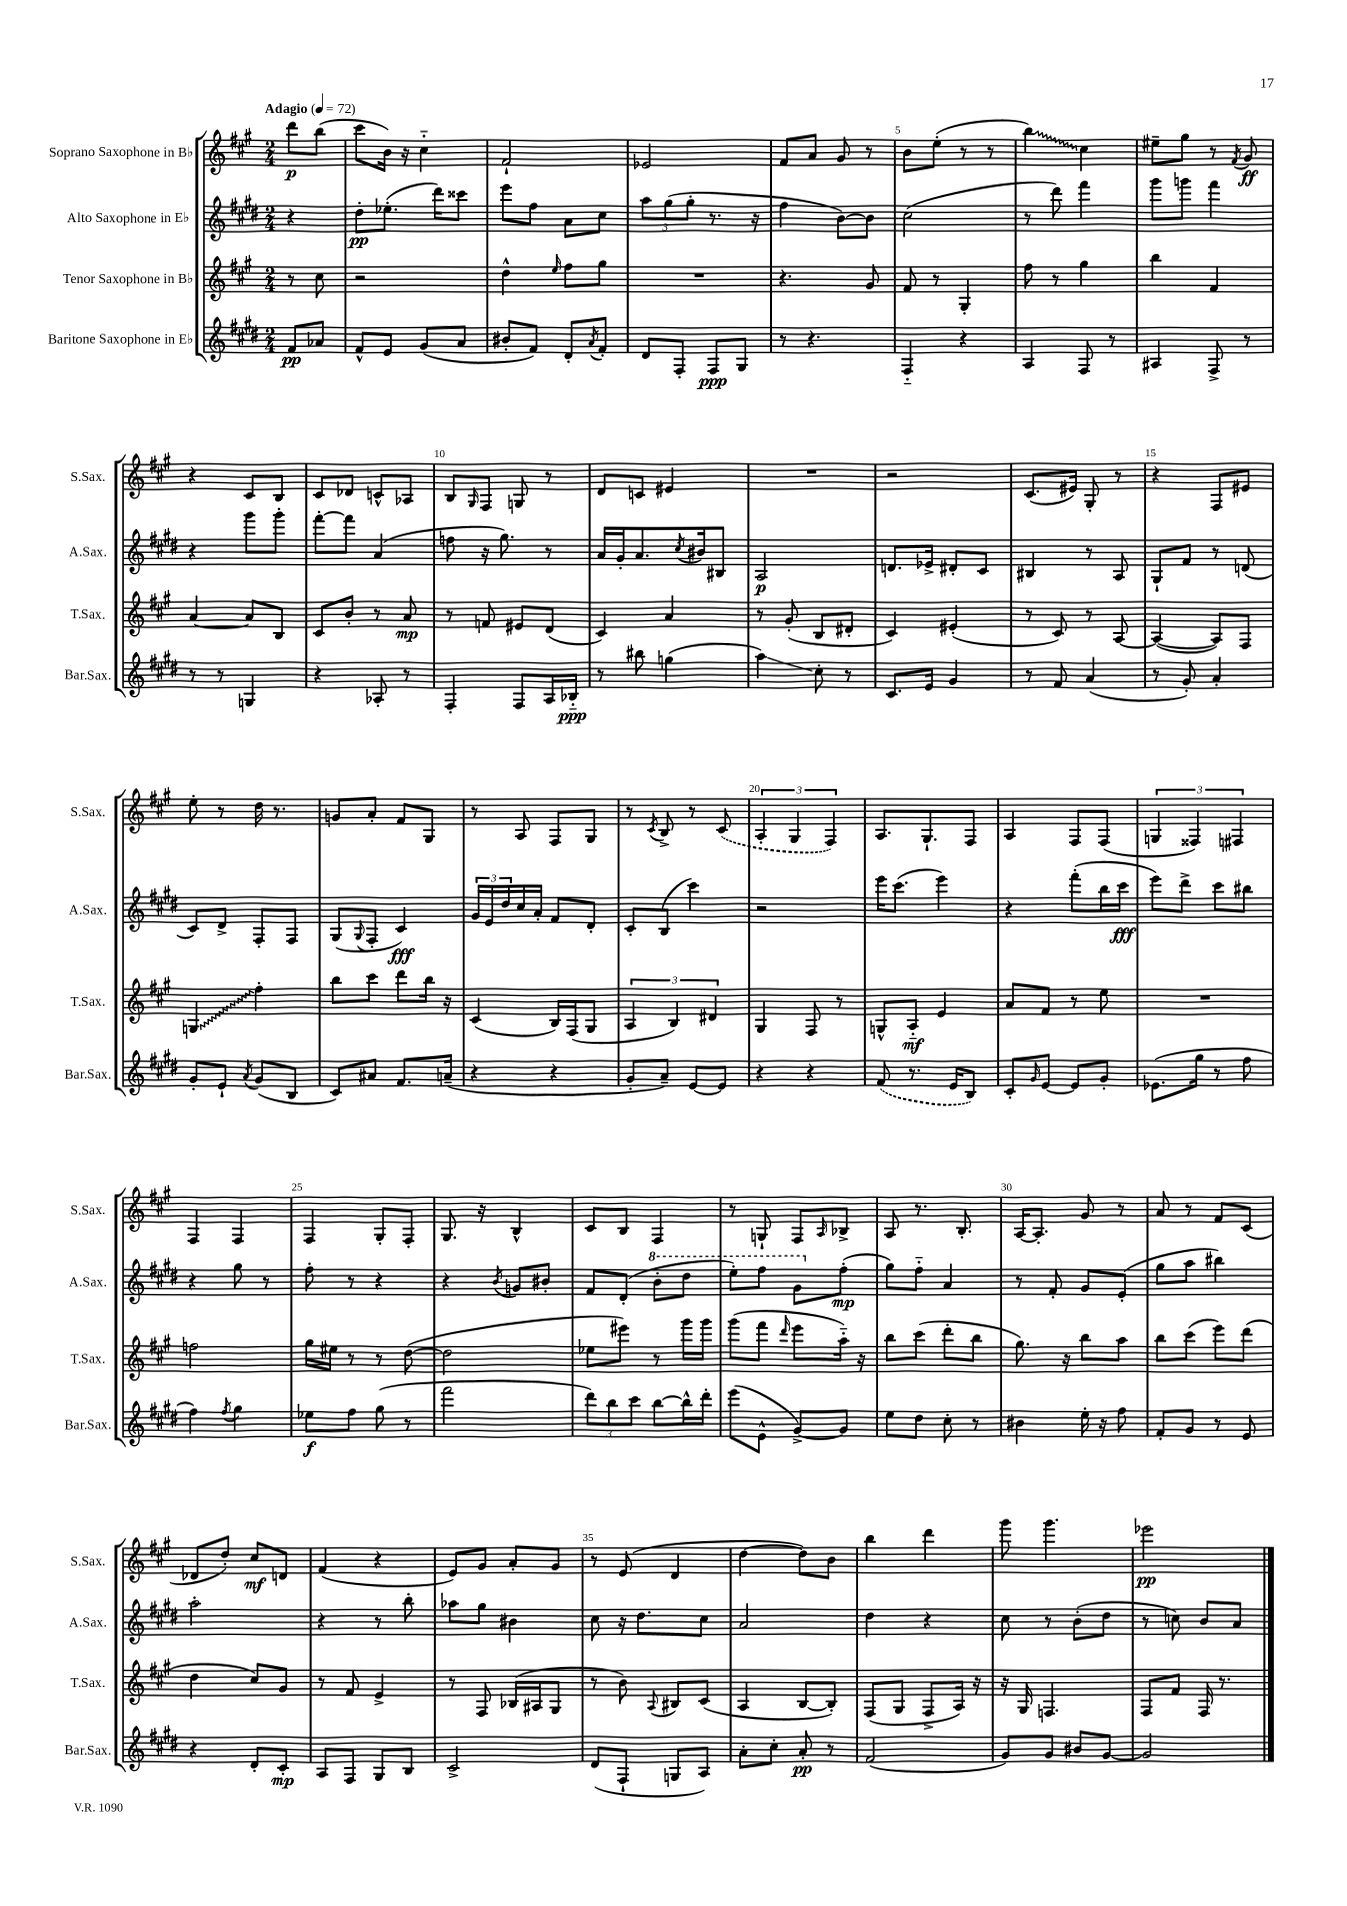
<<
\new StaffGroup <<
\new Staff = "s0" \with { instrumentName = "Soprano Saxophone in Bb" shortInstrumentName = "S.Sax." } {
    \clef treble \key a \major \numericTimeSignature \time 2/4 \partial 4 \tempo "Adagio" 4 = 72
    d'''8\p b''8( |
    cis'''8 b'16) r16 cis''4-_ |
    fis'2-! |
    ees'2 |
    fis'8 a'8 gis'8 r8 |
    b'8 e''8-.( r8 r8 |
    \once \override Glissando.style = #'zigzag b''4\glissando) cis''4 |
    eis''8-- gis''8 r8 \acciaccatura { fis'8 } gis'8\ff |
    r4 cis'8 b8 |
    cis'8 des'8 c'8-^ aes8 |
    b8 \grace { gis16 } fis8 g8 r8 |
    d'8 c'8 eis'4 |
    R2 |
    r2 |
    cis'8.( eis'16) gis8-. r8 |
    r4 fis8 eis'8 |
    e''8-. r8 d''16 r8. |
    g'8 a'8-. fis'8 gis8 |
    r8 a8 fis8 gis8 |
    r8 \acciaccatura { cis'8 } b8-> r8 \once \slurDashed cis'8( |
    \tuplet 3/2 { a4-. gis4 fis4) } |
    a8. gis8.-! fis8 |
    a4 fis8 fis8( |
    \tuplet 3/2 { g4 fisis4) fis4 } |
    fis4 fis4 |
    fis4 gis8-. fis8-. |
    gis8. r16 b4-^ |
    cis'8 b8 fis4 |
    r8 g8-! fis8 \grace { a16 } bes8-> |
    a8 r8. b8.-. |
    a16~ a8.-. gis'8 r8 |
    a'8 r8 fis'8 cis'8( |
    des'8 d''8-.) cis''8\mf d'8 |
    fis'4( r4 |
    e'8) gis'8 a'8-. gis'8 |
    r8 e'8( d'4 |
    d''4~ d''8) b'8 |
    b''4 d'''4 |
    gis'''8 gis'''4. |
    ees'''2\pp \bar "|." |
}
\new Staff = "s1" \with { instrumentName = "Alto Saxophone in Eb" shortInstrumentName = "A.Sax." } {
    \clef treble \key e \major \numericTimeSignature \time 2/4 \partial 4
    r4 |
    dis''8-.\pp ees''8.-.( dis'''16) cisis'''8 |
    e'''8 fis''8 a'8 cis''8 |
    \tuplet 3/2 { a''8 gis''8( gis''8-. } r8. r16 |
    fis''4 b'8~) b'8 |
    cis''2( |
    r8 dis'''8) fis'''4 |
    gis'''8 g'''8 fis'''4 |
    r4 gis'''8 gis'''8-. |
    fis'''8~-. fis'''8 a'4( |
    f''8 r16 gis''8.) r8 |
    a'16 gis'16-. a'8. \acciaccatura { cis''8 } bis'16 bis8 |
    a2\p |
    d'8. ees'16-> dis'8-. cis'8 |
    bis4 r8 a8 |
    gis8-! fis'8 r8 d'8( |
    cis'8) dis'8-> fis8-. fis8 |
    gis8( \appoggiatura { gis8 } fis8-. cis'4\fff) |
    \tuplet 3/2 { gis'16 e'16 dis''16 } cis''16 a'16-. fis'8 dis'8-. |
    cis'8-. b8( cis'''4) |
    r2 |
    e'''16 cis'''8.( e'''4) |
    r4 fis'''8-.( b''16 cis'''16\fff |
    e'''8) dis'''8-> cis'''8 bis''8 |
    r4 gis''8 r8 |
    fis''8-. r8 r4 |
    r4 \acciaccatura { b'8 } g'8 bis'8-. |
    fis'8 dis'8-.( \ottava #1 b''8-. dis'''8 |
    e'''8-.) fis'''8 gis''8 \ottava #0 fis''8-.\mp( |
    gis''8) fis''8-_ a'4 |
    r8 fis'8-. gis'8 e'8-.( |
    gis''8 a''8 bis''4) |
    a''2-. |
    r4 r8 b''8-. |
    aes''8 gis''8 bis'4 |
    cis''8 r16 dis''8. cis''8 |
    a'2 |
    dis''4 r4 |
    cis''8 r8 b'8-.( dis''8 |
    r8 c''8) b'8 a'8 \bar "|." |
}
\new Staff = "s2" \with { instrumentName = "Tenor Saxophone in Bb" shortInstrumentName = "T.Sax." } {
    \clef treble \key a \major \numericTimeSignature \time 2/4 \partial 4
    r8 cis''8 |
    r2 |
    d''4-^ \grace { e''16 } fis''8 gis''8 |
    R2 |
    r4. gis'8 |
    fis'8 r8 gis4-. |
    fis''8 r8 gis''4 |
    b''4 fis'4 |
    a'4~ a'8 b8 |
    cis'8 b'8-. r8 a'8\mp |
    r8 f'8 eis'8 d'8( |
    cis'4) a'4 |
    r8 gis'8-.( b8 dis'8-. |
    cis'4) eis'4-.( |
    r8 cis'8) r8 a8~ |
    a4~( a8) fis8 |
    \once \override Glissando.style = #'zigzag g4\glissando fis''4-. |
    b''8 cis'''8 d'''8 b''16 r16 |
    cis'4( b16) fis16( gis8 |
    \tuplet 3/2 { a4 b4) dis'4 } |
    gis4 fis8 r8 |
    g8-^ a8-_\mf e'4 |
    a'8 fis'8 r8 e''8 |
    R2 |
    f''2 |
    gis''16 eis''16 r8 r8 d''8~( |
    d''2 |
    ees''8 eis'''8) r8 gis'''16 gis'''16 |
    gis'''8( fis'''8 \grace { d'''16 } e'''8 a''16-_) r16 |
    b''8 cis'''8( d'''8-. b''8 |
    gis''8.) r16 b''8 a''8 |
    b''8 cis'''8( e'''8) d'''8( |
    d''4 cis''8) gis'8 |
    r8 fis'8 e'4-> |
    r8 fis8 bes16( ais16 gis8 |
    r8 b'8) \appoggiatura { a8 } bis8 cis'8( |
    a4 b8~ b8-.) |
    fis8( gis8 fis8-> a16) r16 |
    r16 gis16 f4. |
    fis8 fis'8 fis16 r8. \bar "|." |
}
\new Staff = "s3" \with { instrumentName = "Baritone Saxophone in Eb" shortInstrumentName = "Bar.Sax." } {
    \clef treble \key e \major \numericTimeSignature \time 2/4 \partial 4
    fis'8\pp aes'8 |
    fis'8-^ e'8 gis'8( a'8 |
    bis'8-. fis'8) dis'8-. \acciaccatura { a'8 } fis'8-. |
    dis'8 fis8-. fis8\ppp gis8 |
    r8 r4. |
    fis4-_ r4 |
    a4 fis8 r8 |
    ais4 fis8-> r8 |
    r8 r8 g4 |
    r4 aes8-. r8 |
    fis4-. fis8 a16 bes16-_\ppp |
    r8 bis''8 g''4( |
    a''4\glissando) cis''8-. r8 |
    cis'8. e'16 gis'4 |
    r8 fis'8 a'4( |
    r8 gis'8-.) a'4-. |
    gis'8-. e'8-! \acciaccatura { a'8 } gis'8( b8 |
    cis'8) ais'8 fis'8. a'16--( |
    r4 r4 |
    gis'8-. a'8--) e'8~ e'8 |
    r4 r4 |
    \once \slurDashed fis'8( r8. e'16 b8) |
    cis'8-. \grace { gis'16 } e'8~ e'8 gis'8-. |
    ees'8.( gis''16 r8 fis''8 |
    fis''4) \acciaccatura { fis''8 } gis''4 |
    ees''8\f fis''8 gis''8( r8 |
    fis'''2 |
    \tuplet 3/2 { dis'''8) b''8 cis'''8 } b''8~ b''16-^ dis'''16-. |
    e'''8( e'8-^ gis'8~->) gis'8 |
    e''8 dis''8 cis''8-. r8 |
    bis'4 e''16-. r16 fis''8 |
    fis'8-. gis'8 r8 e'8 |
    r4 dis'8-. cis'8-.\mp |
    a8 fis8 gis8 b8 |
    cis'2-> |
    dis'8( fis8-! g8 a8) |
    a'8-. cis''8-. a'8-.\pp r8 |
    fis'2( |
    gis'8) gis'8 bis'8 gis'8~ |
    gis'2 \bar "|." |
}
>>
>>
\layout { \context { \Score \override BarNumber.break-visibility = ##(#f #t #t) barNumberVisibility = #(every-nth-bar-number-visible 5) } }
